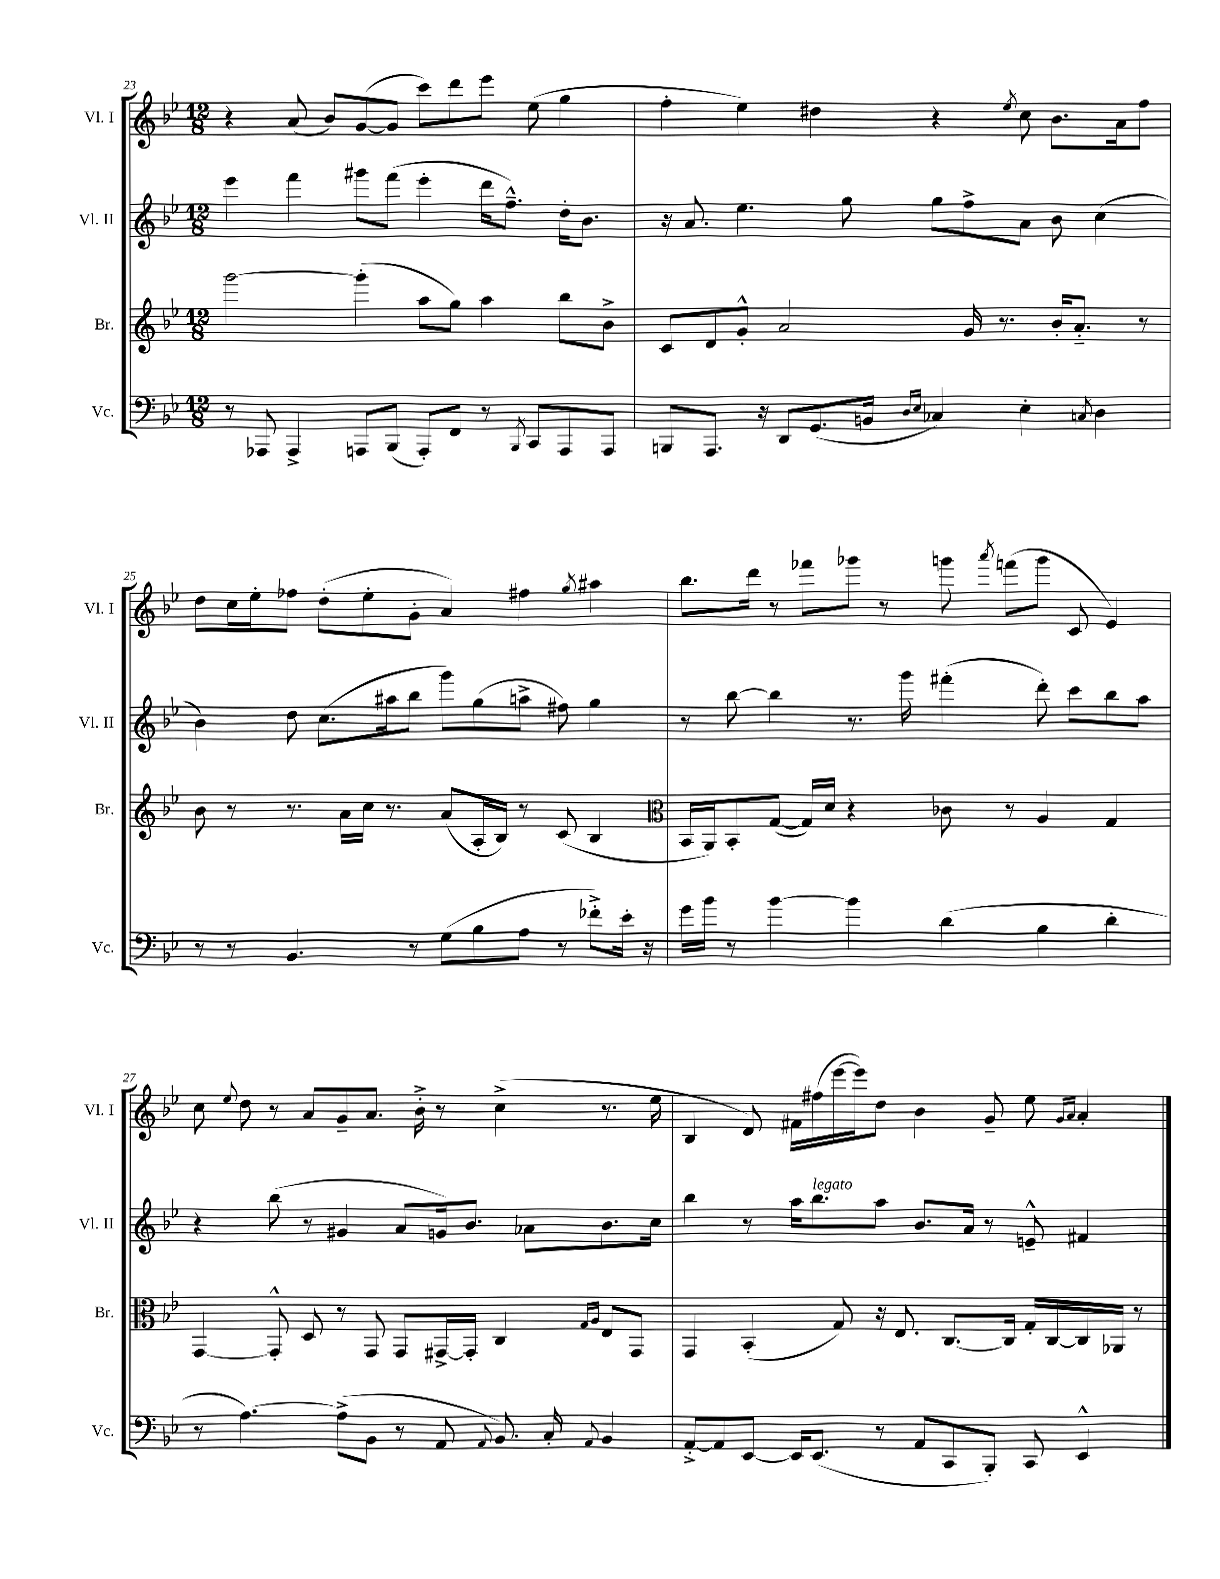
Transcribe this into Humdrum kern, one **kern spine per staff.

**kern	**kern	**kern	**kern
*part4	*part3	*part2	*part1
*staff4	*staff3	*staff2	*staff1
*I"Vc.	*I"Br.	*I"Vl. II	*I"Vl. I
*I'Vc.	*I'Br.	*I'Vl. II	*I'Vl. I
*clefF4	*clefG2	*clefG2	*clefG2
*k[b-e-]	*k[b-e-]	*k[b-e-]	*k[b-e-]
*M12/8	*M12/8	*M12/8	*M12/8
=23	=23	=23	=23
8r	[2ggg\	4eee-\	4r
8AAA-X/	.	.	.
4AAA-^/	.	4fff\	(8a/
.	.	.	8b-/L)
8AAAn/L	(4ggg'\]	8ggg#X\L	([8g/
(8BBB-/J	.	(8fff\J	8g/J]
8AAA'/L)	8aa\L	4eee-'\	8ccc\L)
8FF/J	8gg\J)	.	8ddd\
8r	4aa\	16ddd\KL	8eee-\J
.	.	8.ff~^^\J)	.
8qBBB-/	.	.	.
8CC/L	.	.	(8ee-\
8AAA/	8bb-\L	16dd'\KL	4gg\
.	.	8.b-\J	.
8AAA/J	8b-^\J	.	.
=24	=24	=24	=24
8BBBn/L	8c/L	16r	4ff'\
.	.	8.a/	.
8.AAA/J	8d/	.	.
.	8g'^^/J	4.ee-\	4ee-\)
16r	.	.	.
8DD/L	2a/	.	.
(8.GG/	.	.	4dd#X\
.	.	8gg\	.
16BBn/Jk	.	.	.
16qqD/LL	.	.	.
16qqE-/JJ	.	.	.
4C-X/)	.	8gg\L	4r
.	16g/	8ff^\	.
.	8.r	.	.
.	.	.	8qee-/
4E-'\	.	8a\J	8cc\
.	16b-'/KL	8b-\	8.b-\L
.	8.a/J	.	.
8qCn/	.	.	.
4D\	.	(4cc\	.
.	.	.	16a\k
.	8r	.	8ff\J
!!LO:LB:g=z
=25	=25	=25	=25
8r	8b-\	4b-\)	8dd\L
8r	8r	.	16cc\L
.	.	.	16ee-'\J
4.BB-/	8.r	8dd\	8ff-X\J
.	.	(8.cc\L	(8dd'\L
.	16a\LL	.	.
.	16cc\JJ	.	8ee-'\
.	8.r	16aa#X\k	.
8r	.	8bb-\J	8g'\J
(8G\L	(8a/L	8ggg\L)	4a/)
8B-\	16A'/L	(8gg\	.
.	16B-/JJ)	.	.
8A\J	8r	8aan^\J	4ff#X\
8r	(8c/	8ff#X\)	.
.	.	.	8qgg/
8f-X'^\L)	4B-/	4gg\	4aa#X\
16e-'\Jk	.	.	.
16r	.	.	.
=26	=26	=26	=26
*	*clefC3	*	*
16g\LL	16BB-/LL	8r	8.bb-\L
16b-\JJ	16AA/J)	.	.
8r	8BB-'/	[8bb-\	.
.	.	.	16ddd\Jk
[4b-\	([8G/J	4bb-\]	8r
.	16G/LL])	.	8fff-X\L
.	16d/JJ	.	.
4b-\]	4r	8.r	8ggg-X\J
.	.	.	8r
.	.	16ggg\	.
(4d\	8c-X\	(4fff#X'\	8gggn\
.	.	.	8qaaa/
.	8r	.	(8fffn\L
4B-\	4A/	8ddd'\)	8ggg\J
.	.	8ccc\L	8c/
4d'\	4G/	8bb-\	4e-/)
.	.	8aa\J	.
!!LO:LB:g=z
=27	=27	=27	=27
8r	[4GG/	4r	8cc\
.	.	.	8qqee-/
[4.A\)	.	.	8dd\
.	8GG'^^/]	(8bb-\	8r
.	8D/	8r	8a/L
(8A^\L]	8r	4g#X/	8g~/
8BB-\J	8GG/	.	8.a/J
8r	8GG/L	8a/L	.
.	.	.	16b-'^\
8AA/	[16GG#X^/L	16gn/k)	8r
.	16GG#'/JJ]	8.b-/J	.
8qqAA/	.	.	.
8.BB-/)	4C/	.	(4cc^\
.	.	8a-X\L	.
16C'/	.	.	.
.	16qqG/LL	.	.
8qqAA/	16qqA/JJ	.	.
4BB-/	8E-/L	8.b-\	8.r
.	8GG#/J	.	.
.	.	16cc\Jk	16ee-\
=28	=28	=28	=28
[8AA'^/L	4GG/	4bb-\	4B-/
8AA/]	.	.	.
[8EE-/J	(4BB-'/	8r	8d/)
16EE-/KL]	.	16aa\KL	16f#X\LL
!	!	!LO:TX:a:i:t=legato	!
(8.EE-/J	.	8.bb-\	(16ff#X\
.	8G/)	.	[16eee-\
.	.	.	16eee-\J])
8r	16r	8aa\J	8dd\J
.	8.E-/	.	.
8AA/L	.	8.b-/L	4b-\
8CC/	[8.C/L	.	.
.	.	16a/Jk	.
8BBB-'/J)	.	8r	8g~/
.	16C/Jk]	.	.
8CC/	16G'/LL	8en~^^/	8ee-\
.	[16C/	.	.
.	.	.	16qqg/LL
.	.	.	16qqa/JJ
4EE-^^/	16C/]	4f#X/	4a'/
.	16AA-X/JJ	.	.
.	8r	.	.
==	==	==	==
*-	*-	*-	*-
